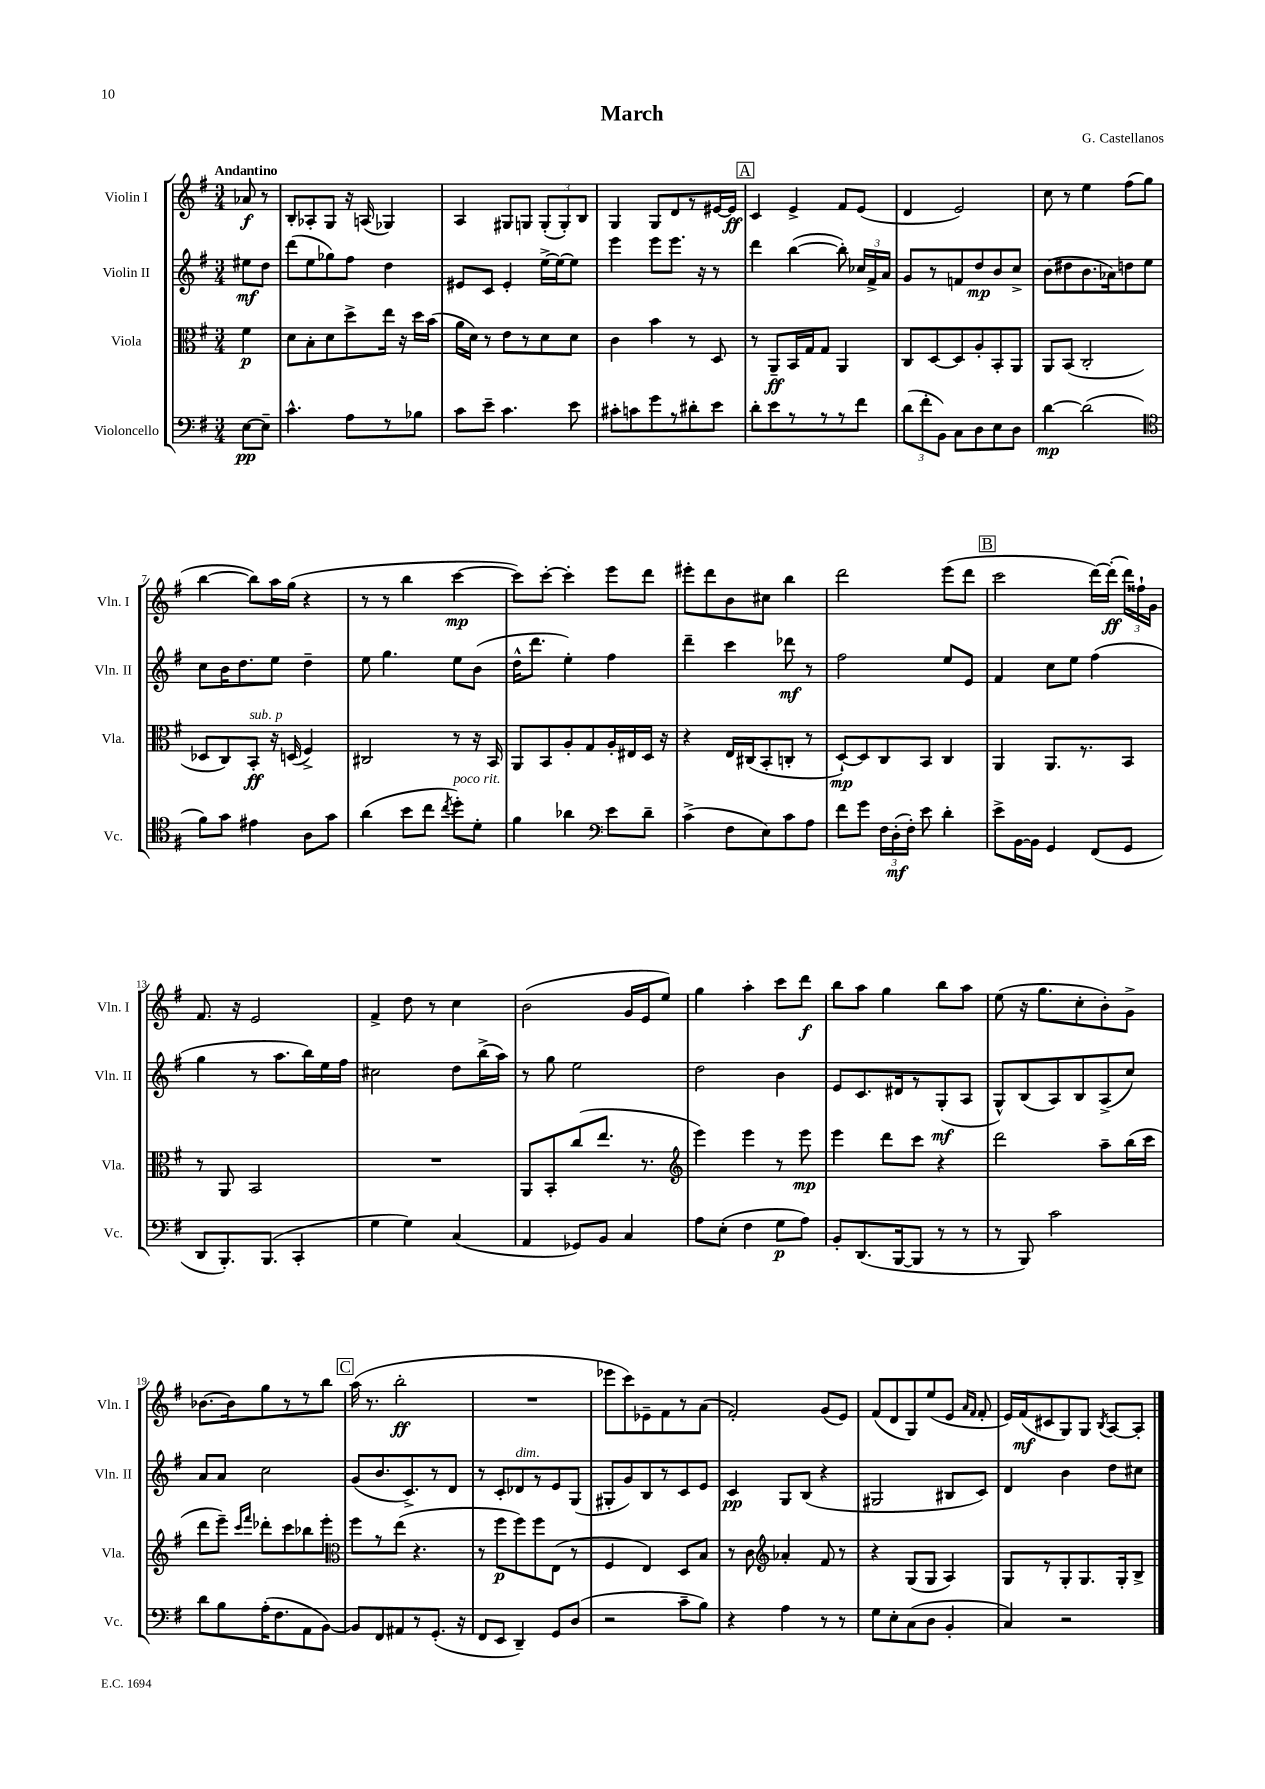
\header { title = "March" composer = "G. Castellanos" }
<<
\new StaffGroup <<
\new Staff = "s0" \with { instrumentName = "Violin I" shortInstrumentName = "Vln. I" } {
    \clef treble \key g \major \numericTimeSignature \time 3/4 \partial 4 \tempo "Andantino"
    \autoBeamOff aes'8\f r8 |
    b8[-. aes8-. g8] r16 a16( ges4) |
    a4 gis8[ g8] \tuplet 3/2 { g8[-.( g8-.) b8] } |
    g4 g8[ d'8 r8 eis'16~ eis'16]\ff |
    \mark \markup { \box "A" } c'4 e'4-> fis'8[ e'8]( |
    d'4 e'2) |
    c''8 r8 e''4 fis''8[( g''8] |
    b''4~ b''8[) a''16 g''16]( r4 |
    r8 r8 b''4 c'''4~\mp |
    c'''8[) c'''8]~-. c'''4-. e'''8[ d'''8] |
    eis'''8[-. d'''8 b'8 cis''8] b''4 |
    d'''2 e'''8[( d'''8] |
    \mark \markup { \box "B" } c'''2 d'''16[~) d'''16]-.\ff( \tuplet 3/2 { d'''16[) fisis''16-! g'16] } |
    fis'8. r16 e'2 |
    fis'4-> d''8 r8 c''4 |
    b'2( g'16[ e'16 e''8]) |
    g''4 a''4-. c'''8[ d'''8]\f |
    b''8[ a''8] g''4 b''8[ a''8] |
    e''8( r16 g''8.[ c''8-. b'8-.) g'8]-> |
    bes'8.[~ bes'16 g''8 r8 r8 b''8] |
    \mark \markup { \box "C" } a''16( r8. b''2-.\ff |
    R2. |
    ees'''8[ c'''8) ees'8-- fis'8 r8 a'8]( |
    fis'2-.) g'8[( e'8]) |
    fis'8[( d'8 g8) e''8( e'8] \grace { a'16[ fis'16] } fis'8-. |
    e'16[) fis'16\mf( cis'8 g8) g8] \acciaccatura { b8 } a8[~ a8]-. \bar "|." |
}
\new Staff = "s1" \with { instrumentName = "Violin II" shortInstrumentName = "Vln. II" } {
    \clef treble \key g \major \numericTimeSignature \time 3/4 \partial 4
    \autoBeamOff eis''8[\mf d''8] |
    d'''8[( e''8 ges''8) fis''8] d''4 |
    eis'8[ c'8] eis'4-. e''16[~-> e''16~ e''8] |
    e'''4 e'''8[ e'''8.] r16 r8 |
    \mark \markup { \box "A" } d'''4 b''4~( b''8-.) \tuplet 3/2 { ces''16[ fis'16-> a'16] } |
    g'8[ r8 f'8 d''8\mp b'8 c''8]-> |
    b'8[( dis''8 b'8. aes'16) d''8 e''8] |
    c''8[ b'16 d''8. e''8] d''4-- |
    e''8 g''4. e''8[ b'8]( |
    d''16[-^ d'''8.] e''4-.) fis''4 |
    d'''4-- c'''4 des'''8\mf r8 |
    fis''2 e''8[ e'8] |
    \mark \markup { \box "B" } fis'4 c''8[ e''8] fis''4( |
    g''4 r8 a''8.[ b''16) e''16 fis''16] |
    cis''2 d''8[ b''16->( a''16]) |
    r8 g''8 e''2 |
    d''2 b'4 |
    e'8[ c'8. dis'16 r8 g8-.\mf( a8] |
    g8[-^) b8( a8) b8 a8->( c''8]) |
    a'8[ a'8] c''2 |
    \mark \markup { \box "C" } g'8[( b'8. c'8.->) r8 d'8] |
    r8 c'8[-. des'8^\markup { \italic "dim." } r8 e'8 g8]( |
    gis8[-. g'8) b8 r8 c'8 e'8] |
    c'4\pp g8[ b8]( r4 |
    gis2 bis8[ c'8]) |
    d'4 b'4 d''8[ cis''8] \bar "|." |
}
\new Staff = "s2" \with { instrumentName = "Viola" shortInstrumentName = "Vla." } {
    \clef alto \key g \major \numericTimeSignature \time 3/4 \partial 4
    \autoBeamOff fis'4\p |
    d'8[ b8-. d'8 d''8-> e''16] r16 d''16[ b'16]( |
    a'16[ d'16]) r8 e'8[ r8 d'8 d'8] |
    c'4 b'4 r8 d8 |
    \mark \markup { \box "A" } r8 a,8[--\ff b,16 g16 g8] a,4 |
    c8[ d8~ d8 a8-. b,8-. a,8] |
    a,8[ b,8]( c2-. |
    des8[ c8) b,8]-.\ff^\markup { \italic "sub. p" } r16 d16( fis4->) |
    cis2 r8 r16 b,16 |
    a,8[ b,8 a8-. g8 a16-. eis16 d16] r16 |
    r4 e16[ cis16( b,8-. c8]-. r8 |
    d8[~-!\mp) d8 c8 b,8] c4 |
    \mark \markup { \box "B" } a,4 a,8.[ r8. b,8] |
    r8 a,8 b,2 |
    R2. |
    a,8[ b,8-. c''8( e''8.] r8. |
    \clef treble e'''4) e'''4 r8 e'''8\mp |
    e'''4 d'''8[ c'''8] r4 |
    d'''2 a''8[-- b''16( c'''16] |
    d'''8[ e'''8]--) \grace { c'''16[ fis'''16] } des'''8[-. c'''8 bes''8 e'''8]-. |
    \mark \markup { \box "C" } \clef alto fis''8[ r8 e''8]( r4. |
    r8 fis''8[\p fis''8) fis''8 e8]( r8 |
    fis4 e4) d8[ b8] |
    r8 c'8 \clef treble aes'4-. fis'8 r8 |
    r4 g8[( g8] a4) |
    g8[ r8 g8-. g8. g16-. b8]-> \bar "|." |
}
\new Staff = "s3" \with { instrumentName = "Violoncello" shortInstrumentName = "Vc." } {
    \clef bass \key g \major \numericTimeSignature \time 3/4 \partial 4
    \autoBeamOff e8[~\pp e8]-- |
    c'4.-^ a8[ r8 bes8] |
    c'8[ e'8]-- c'4. e'8 |
    cis'8[-. c'8 g'8 r8 dis'8-. e'8] |
    \mark \markup { \box "A" } d'8[-. e'8 r8 r8 r8 fis'8] |
    \tuplet 3/2 { d'8[( fis'8-. b,8]) } c8[ d8 e8 d8] |
    d'4~\mp d'2( |
    \clef tenor fis'8[) g'8] eis'4 a8[ g'8] |
    a'4( b'8[ c''8] \acciaccatura { c''8 } d''8[-.^\markup { \italic "poco rit." }) d'8]-. |
    fis'4 aes'4 \clef bass e'8[ d'8]-- |
    c'4->( fis8[ e8) c'8 a8] |
    fis'8[ g'8] \tuplet 3/2 { fis16[ d16-.\mf( fis16]-.) } e'8 d'4-. |
    \mark \markup { \box "B" } e'8[-> b,16~ b,16] g,4 fis,8[( g,8] |
    d,8[ b,,8.-.) b,,8.]( c,4-. |
    g4 g4) c4( |
    a,4 ges,8[) b,8] c4 |
    a8[ e8]-.( fis4 g8[\p a8]) |
    b,8[-. d,8.( b,,16~ b,,8] r8 r8 |
    r8 b,,8) c'2 |
    d'8[ b8 a16-.( fis8. a,8 b,8]~) |
    \mark \markup { \box "C" } b,8[ fis,8 ais,8 r8 g,8.]-.( r16 |
    fis,8[ e,8] d,4--) g,8[ d8]( |
    r2 c'8[-- b8]) |
    r4 a4 r8 r8 |
    g8[ e8-. c8( d8] b,4-. |
    c4) r2 \bar "|." |
}
>>
>>
